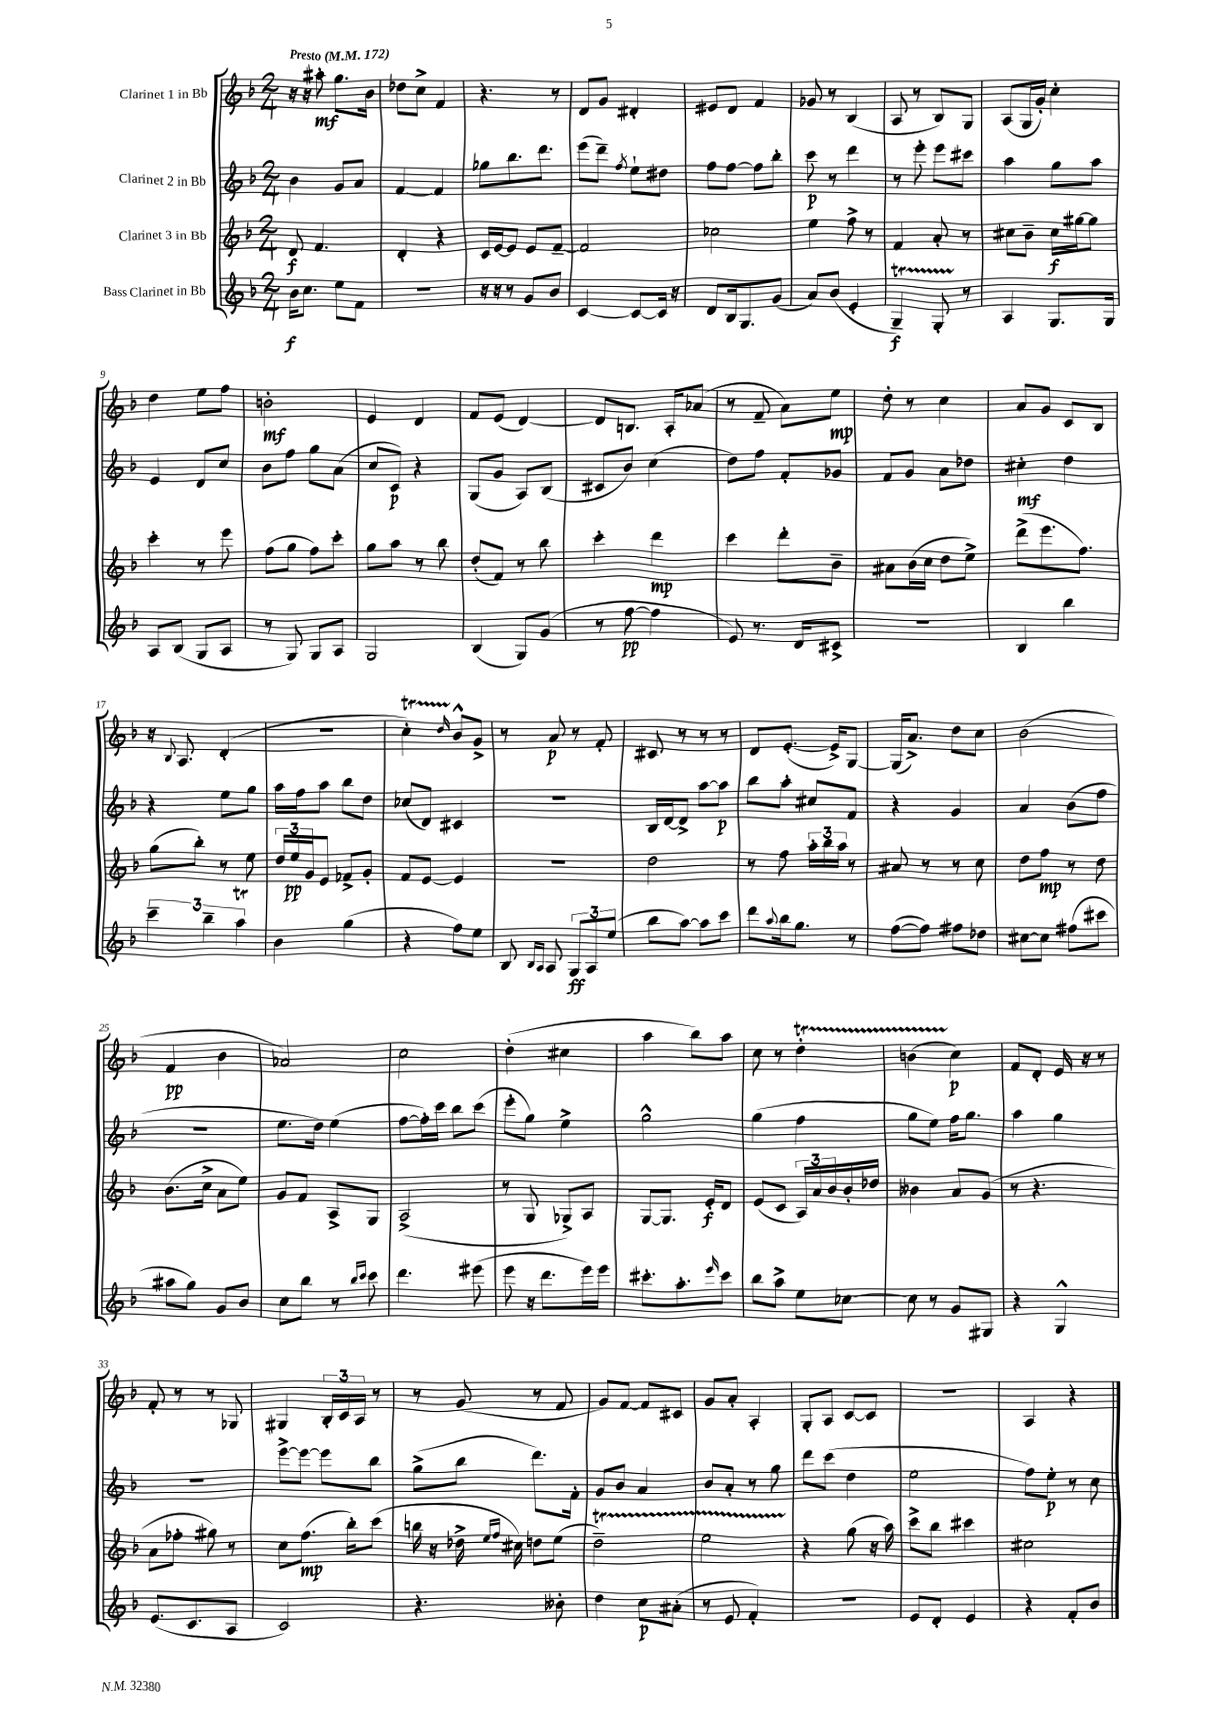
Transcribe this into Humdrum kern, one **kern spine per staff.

**kern	**kern	**kern	**kern
*staff4	*staff3	*staff2	*staff1
*clefG2	*clefG2	*clefG2	*clefG2
*k[b-]	*k[b-]	*k[b-]	*k[b-]
*M2/4	*M2/4	*M2/4	*M2/4
*MM172	*MM172	*MM172	*MM172
16b-\LK	8d/	4b-\	16r
8.cc\J	.	.	16r
.	4.f/	.	8aa#'\
8ee\L	.	8g/L	8.gg\L
8f\J	.	8a/J	.
.	.	.	16b-\Jk
=	=	=	=
2r	4d'/	[4f/	8dd-\L
.	.	.	8cc^\J
.	4r	4f/]	4f/
=	=	=	=
16r	16c/LL	8gg-\L	4.r
16r	[16e/J	.	.
8r	8e/]J	8.bb-\	.
8g/L	8e/L	.	.
.	.	8.ddd\J	.
8b-/J	[8f~/J	.	8r
=	=	=	=
[4c/	2f/]	(8eee\L	8d/L
.	.	8ddd~\J)	8g/J
.	.	8qff/	.
8c/_L	.	8ee`\L	4d#'/
16c/]Jk	.	8dd#\J	.
16r	.	.	.
=	=	=	=
8d/L	2cc-\	8ff\L	8e#/L
16B-/k	.	[8ff\J	8d/J
8.G/	.	.	.
.	.	8ff\]L	4f/
(8g/J	.	8bb-'\J	.
=	=	=	=
8a/L)	4ee\	8ccc\	8g-/
(8b-/J	.	8r	8r
4e'/	8ff^\	4ddd\	(4B-/
.	8r	.	.
=	=	=	=
4G~/)	4f/	8r	8A/
.	.	8eee'\	8r
8G'/	8a'/	8eee\L	8B-/L)
8r	8r	8ccc#\J	8G/J
=	=	=	=
4A/	8cc#\L	4aa\	(8A/L
.	8b-~\J	.	16G/L
.	.	.	16g'/JJ)
8.G/L	16cc#\LL	8gg\L	4cc'\
.	[16gg#\J	.	.
.	8gg#\]J	8aa\J	.
16G/Jk	.	.	.
=	=	=	=
8A/L	4ccc'\	4e/	4dd\
(8B-/J	.	.	.
8G/L	8r	8d/L	8ee\L
8A/J	8eee\	8cc/J	8ff\J
=	=	=	=
8r	(8ff\L	8b-\L	2b'\
8G/)	8gg\J	8ff\J	.
8G/L	8ff\L)	8gg\L	.
8A/J	8ccc'\J	(8a\J	.
=	=	=	=
2G/	8gg\L	8cc/L	4e/
.	8aa\J	8c/J)	.
.	8r	4r	4d/
.	8bb-\	.	.
=	=	=	=
(4B-/	(8dd'/L	(8G/L	8f/L
.	8f/J)	8g/J	(8e/J
8G/L)	8r	8A/L)	[4d/)
(8g/J	8bb-\	(8B-/J	.
=	=	=	=
8r	4ccc'\	8c#/L	8d/]L
[8ff\	.	8b-/J)	8.B/J
4ff\]	4ddd\	(4cc\	.
.	.	.	16A'/LK
.	.	.	(8a-/J
=	=	=	=
8e/)	4ccc\	8dd\L)	8r
8.r	.	8ff\J	8f~/
.	8ddd'\L	8f'/L	8a\L)
16d/LK	.	.	.
8c#^/J	8b-~\J	8g-/J	8ee\J
=	=	=	=
2r	8a#\L	8f/L	8dd'\
.	(16b-\L	8g/J	8r
.	16cc\JJ	.	.
.	8dd\L	8a\L	4cc\
.	8ee^\J)	8dd-\J	.
=	=	=	=
4B-/	(8ddd^\L	4cc#'\	8a/L
.	8.eee\	.	8g/J
4bb-\	.	4dd\	8c/L
.	8.ff\J)	.	.
.	.	.	8B-/J
=	=	=	=
6ccc~\	(8gg\L	4r	16r
.	.	.	8qqB-/
.	.	.	8.A/
.	8bb-'\J)	.	.
6bb-~\	.	.	.
.	8r	8ee\L	(4d'/
6aa\	.	.	.
.	8ee\	8gg\J	.
=	=	=	=
4b-\	24dd/LL	16aa\LL	2r
.	24ee/	.	.
.	.	16ff\J	.
.	24g/J	.	.
.	8e/J	8aa\J	.
(4gg\	8f-^/L	8bb-\L	.
.	8g'/J	8dd\J	.
=	=	=	=
4r	8f/L	(8cc-/L	4cc'\)
.	[8e/J	8d/J)	.
.	.	.	16qqdd/
8ff\L)	4e/]	4c#/	8b-^^/L
8ee\J	.	.	8g^/J
=	=	=	=
8B-/	2r	2r	8r
16qqB-/LL	.	.	.
16qqA/JJ	.	.	.
8A/	.	.	8a/
12G/L	.	.	8r
12A/	.	.	.
.	.	.	8f'/
(12ee/J	.	.	.
=	=	=	=
8bb-\L	2dd\	16B-/LL	8c#/
.	.	[16d/J	.
[8aa\J)	.	8d^/]J	8r
8aa\]L	.	[8aa\L	8r
8ccc\J	.	8aa\]J	8r
=	=	=	=
8ddd\L	8r	8bb-\L	8d/L
8qqaa/	.	.	.
16bb-\k	8ff\	8aa'\J	([8.e'/J
8.gg\J	.	.	.
.	24aa'\LL	8cc#/L	.
.	24bb-\	.	.
.	.	.	16e^/]LK)
.	24aa\JJ	.	.
8r	8r	8f/J	[8G/J
=	=	=	=
([8ff\L	8a#/	4r	(16G/]LK
.	.	.	8.a^/J)
8ff\]J)	8r	.	.
8ff#\L	8r	4g/	8dd\L
8dd-\J	8cc\	.	8cc\J
=	=	=	=
[8cc#\L	8dd\L	4a/	(2b-\
8cc#\]J	8ff\J	.	.
(8ff#\L	8r	(8b-\L	.
8ccc#\J	8dd\	8ff\J	.
=	=	=	=
8aa#\L	(8.b-\L	2r	4f/
8gg\J)	.	.	.
.	16cc^\Jk	.	.
8g/L	8a\L	.	4b-\
8b-/J	8ee\J)	.	.
=	=	=	=
8cc\L	8g/L	8.ee\L	2a-/)
8bb-\J	8f/J	.	.
.	.	16dd\Jk)	.
8r	8A^/L	(4ee\	.
16qqbb-/LL	.	.	.
16qqccc/JJ	.	.	.
8ccc\	8G/J	.	.
=	=	=	=
4.ddd\	(2A^/	[8ff\L	2cc\
.	.	16ff'\]L)	.
.	.	16ccc\JJ	.
.	.	8bb-\L	.
(8eee#\	.	(8ccc\J	.
=	=	=	=
8eee\	8r	8eee'\L	(4dd'\
16r	8G/	8gg\J)	.
8.ddd\L	.	.	.
.	8G-^/L)	4ee^\	4cc#\
16eee\L)	8A/J	.	.
16eee\JJ	.	.	.
=	=	=	=
8.ccc#'\L	[8G/L	2gg^^\	4aa\
.	8.G/]J	.	.
8.aa'\	.	.	.
.	.	.	8bb-\L)
.	16e'/LK	.	.
16qqeee/	.	.	.
8ccc#\J	8d/J	.	8aa\J
=	=	=	=
8bb-\L	(8e/L	(4gg\	8cc\
8aa^\J	8c/J	.	8r
8ee\L	24A/LL)	4ff\	4dd'\
.	24a/	.	.
.	24b-/	.	.
[8cc-\J	16b-'/	.	.
.	16dd-/JJ	.	.
=	=	=	=
8cc-\]	4b--\	8gg\L	(4b\
8r	.	8ee\J)	.
8g/L	8a/L	16ff\LK	4cc\)
.	.	8.gg\J	.
8G#/J	(8g/J	.	.
=	=	=	=
4r	8r	4aa\	8f/L
.	4.r	.	8d'/J
4G^^/	.	4gg\	16e/
.	.	.	16r
.	.	.	8r
=	=	=	=
(8.e/L	8a\L	2r	8f'/
.	8ff-'\J	.	8r
8.c/	.	.	.
.	8gg#\)	.	8r
8A/J	8r	.	8G-/
=	=	=	=
2c/)	8cc\L	[8eee^\L	4G#/
.	(8.ff\J	8eee\_J	.
.	.	8eee\]L	24B-'/LL
.	.	.	24c/
.	16bb-'\LK)	.	.
.	.	.	24A/JJ
.	(8ccc\J	8bb-\J	8r
=	=	=	=
4.r	16bb\	(8gg^\L	8r
.	16r	.	.
.	16dd-^\	8bb-\J	(8g/
.	16qqee/LL	.	.
.	16qqff/JJ	.	.
.	16cc#\)	.	.
.	8dd\L	8.ddd\L)	8r
8b--'\	(8ee\J	.	8f/
.	.	16f'\Jk	.
=	=	=	=
4dd\	2dd~\)	8g/L	8g/L)
.	.	8b-/J	[8f/J
8cc\L	.	4a/	8f/]L
(8a#'\J	.	.	8c#/J
=	=	=	=
8r	2ee\	8b-/L	8g/L
8e/	.	8a'/J	8a'/J
4f'/)	.	8r	4A'/
.	.	8gg\	.
=	=	=	=
2r	4r	8ddd\L	8G'/L
.	.	(8ccc\J	8A/J
.	(8gg\	4dd\	[8c/L
.	16r	.	8c/]J
.	16aa\)	.	.
=	=	=	=
8e/L	8ccc^\L	2ee\	2r
8d'/J	8bb-\J	.	.
4e/	4ccc#\	.	.
=	=	=	=
4r	2cc#\	8ff\L)	4A/
.	.	8ee'\J	.
8f'/L	.	8r	4r
8b-/J	.	8cc\	.
==	==	==	==
*-	*-	*-	*-
